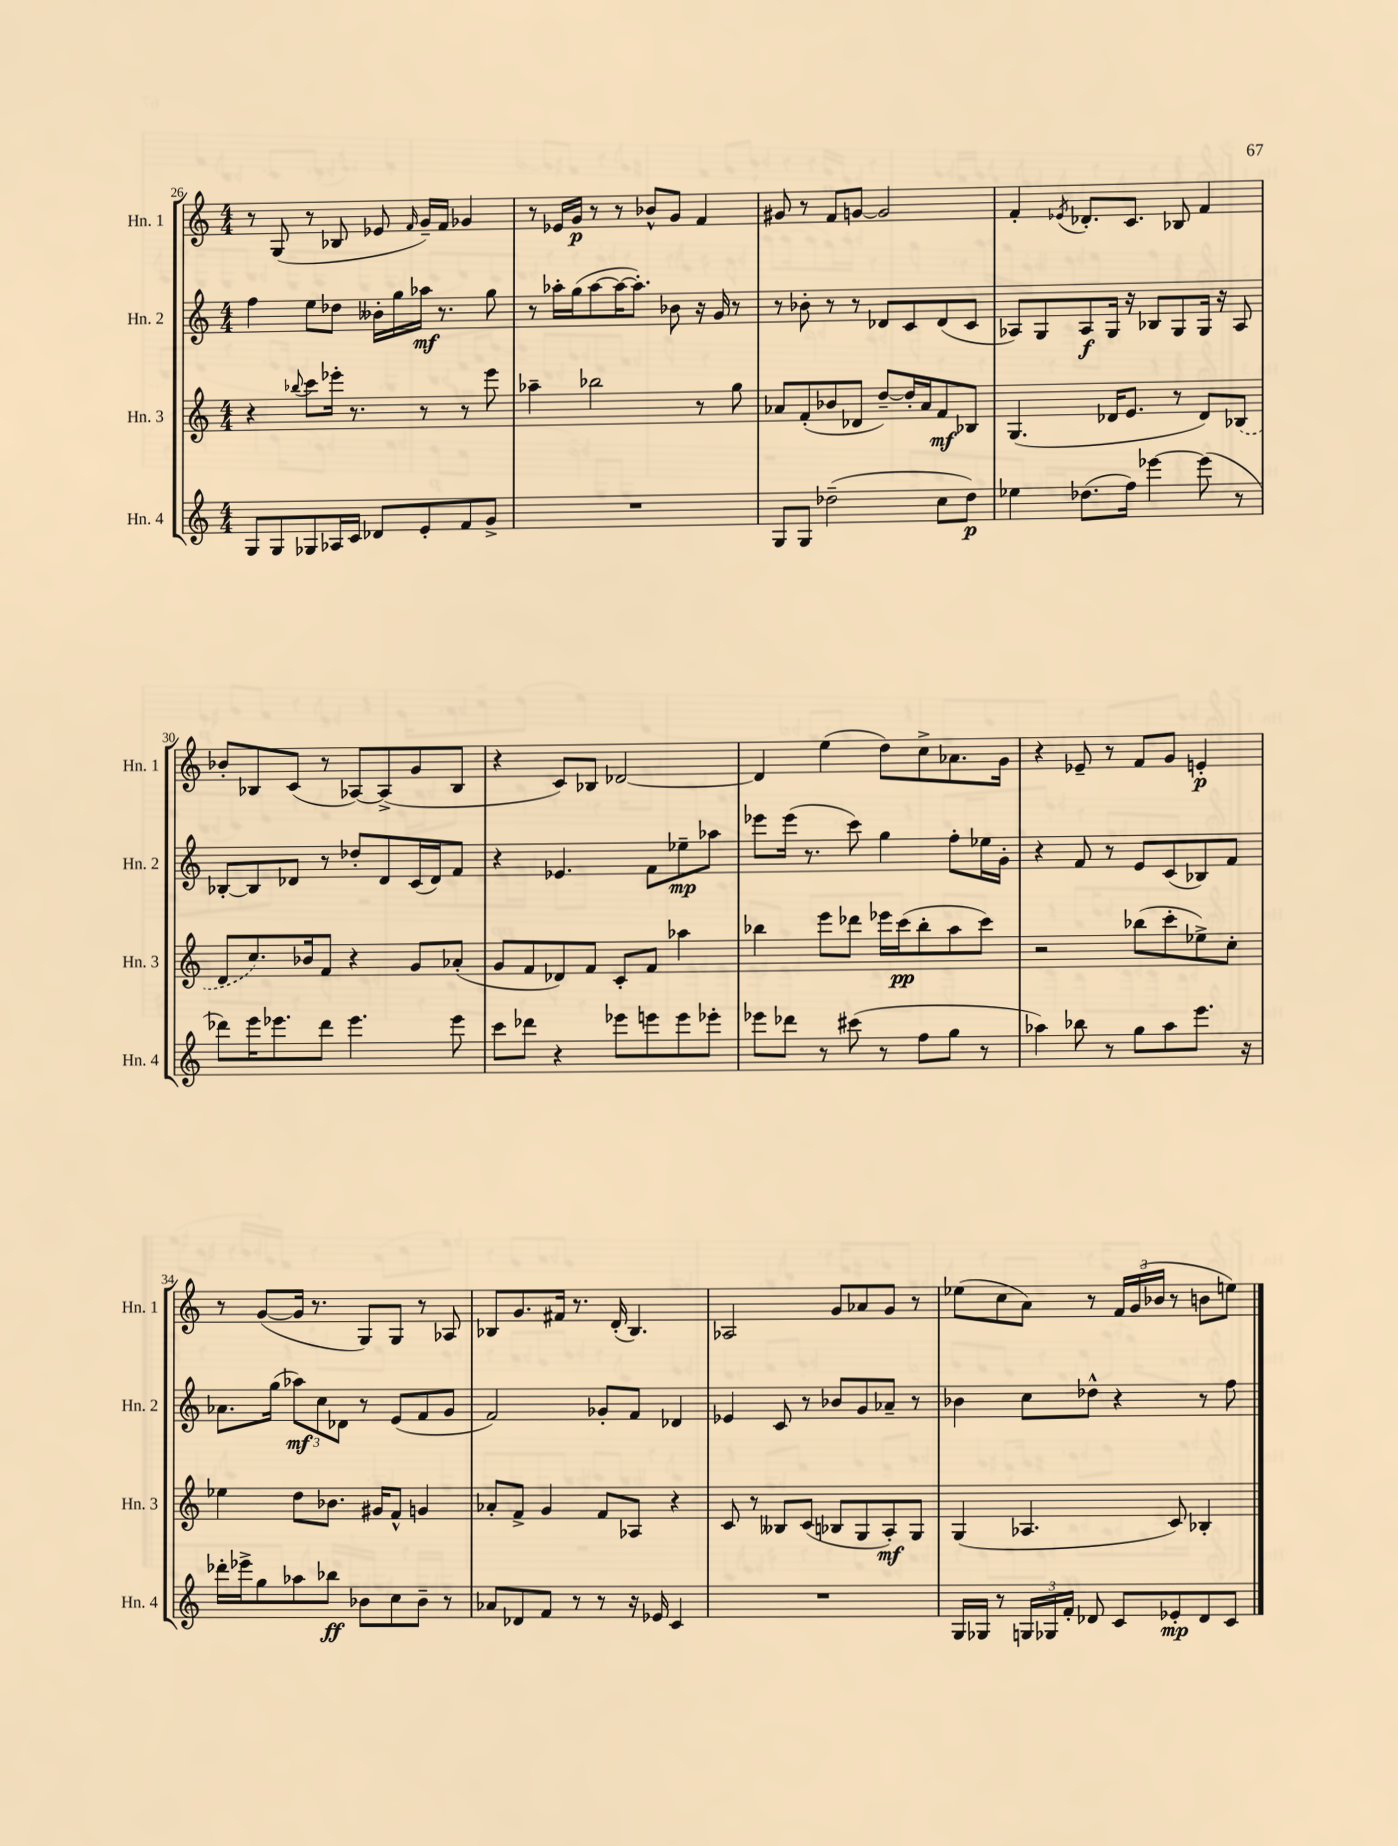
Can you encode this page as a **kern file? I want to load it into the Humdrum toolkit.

**kern	**kern	**kern	**kern
*staff4	*staff3	*staff2	*staff1
*clefG2	*clefG2	*clefG2	*clefG2
*k[]	*k[]	*k[]	*k[]
*M4/4	*M4/4	*M4/4	*M4/4
8G/L	4r	4ff\	8r
8G/	.	.	(8G/
.	8qqbb-/	.	.
8G-/	8ccc\L	8ee\L	8r
16A-/L	16eee-'\Jk	8dd-\J	8B-/
16c/JJ	8.r	.	.
8d-/L	.	16b--'\LL	8e-/
.	.	16gg\	.
.	.	.	16qqf/
8e'/	8r	16aa-\JJ	16g~/LL)
.	.	8.r	16f/JJ
8f/	8r	.	4g-/
8g^/J	8eee-\	8gg\	.
=	=	=	=
1r	4aa-~\	8r	8r
.	.	16aa-'\LL	16e-/LL
.	.	(16gg\J	16g/JJ
.	2bb-\	[8aa-\	8r
.	.	16aa-\_K	8r
.	.	8.aa-'\]J)	.
.	.	.	8b-^^/L
.	.	8b-\	8g/J
.	8r	16r	4f/
.	.	16g/	.
.	8gg\	8r	.
=	=	=	=
8G/L	8a-/L	8r	8g#/
8G/J	(8f'/	8b-'\	8r
(2dd-~\	8b-/	8r	8f/L
.	8d-/J	8r	[8g/J
.	[8dd~/L)	8d-/L	2g/]
.	16dd'/]L	8c/	.
.	16a-/J	.	.
8cc\L	8f/	(8d-/	.
8dd-\J)	8B-/J	8c/J	.
=	=	=	=
4ee-\	(4.G/	8A-/L)	4f'/
.	.	8G/	.
.	.	.	8qe-/
(8.dd-\L	.	8A-/	8.d-'/L
.	16d-/LK	16G/Jk	.
16ff\Jk)	8.e/J	16r	8.c/J
[4eee-\	.	8B-/L	.
.	8r	8G/	8B-/
(8eee-\]	8d-/L)	16G/Jk	4f/
.	.	16r	.
8r	(8B-/J	8A-/	.
=	=	=	=
8ddd-\L)	8d/L	[8B-'/L	8b-'/L
16eee\K	8.cc/)	8B-/]	8B-/
8.eee-\	.	.	.
.	.	8d-/J	(8c/J
.	16b-/k	.	.
8ddd-\J	8f/J	8r	8r
4.eee-\	4r	8dd-'/L	[8A-/L)
.	.	8d-/	(8A-^/]
.	8g/L	(16c/L	8g/
.	.	16d-/J)	.
8eee-\	(8a-'/J	8f/J	8B-/J
=	=	=	=
8ccc\L	8g/L	4r	4r
8ddd-\J	8f/	.	.
4r	8d-/)	4.e-/	8c/L)
.	8f/J	.	8B-/J
8eee-\L	8c'/L	.	[2d-/
8eee\	8f/J	8f\L	.
8eee\	4aa-\	8ee-~\	.
8eee-'\J	.	8aa-\J	.
=	=	=	=
8eee-\L	4bb-\	8eee-\L	4d-/]
8ddd-\J	.	(16eee-\Jk	.
.	.	8.r	.
8r	8eee\L	.	(4ee\
(8ccc#\	8ddd-\J	8ccc\)	.
8r	16eee-\LL	4gg\	8dd\L)
.	(16ccc\J	.	.
8ff\L	8bb-'\	.	8cc^\
8gg\J	8aa\	8ff'\L	8.a-\
8r	8ccc\J)	16ee-\L	.
.	.	16g'\JJ	16g\Jk
=	=	=	=
4aa-\)	2r	4r	4r
8bb-\	.	8f/	8e-~/
8r	.	8r	8r
8gg\L	(8bb-\L	8e/L	8f/L
8aa-\	8ccc'\	(8c/	8g/J
8.eee\J	8ee-^\)	8B-/)	4e'/
.	8cc'\J	8f/J	.
16r	.	.	.
=	=	=	=
16ddd-'\LL	4ee-\	8.a-\L	8r
16eee-^\J	.	.	.
8gg\	.	.	([8g/L
.	.	(16gg\Jk	.
8aa-\	8dd\L	12aa-\L)	16g/]Jk
.	.	.	8.r
.	.	12cc\	.
8bb-\J	8.b-\J	.	.
.	.	12d-\J	.
8b-\L	.	8r	8G/L)
.	16g#/LK	.	.
8cc\	8f^^/J	(8e/L	8G/J
8b-~\J	4g/	8f/	8r
8r	.	8g/J	8A-/
=	=	=	=
8a-/L	8a-'/L	2f/)	8B-/L
8d-/	8f^/J	.	8.g/
8f/J	4g/	.	.
.	.	.	16f#/Jk
8r	.	.	8.r
8r	8f/L	8g-'/L	.
.	.	.	(16d'/
16r	8A-/J	8f/J	4.B-/)
16e-/	.	.	.
4c/	4r	4d-/	.
=	=	=	=
1r	8c/	4e-/	2A-/
.	8r	.	.
.	8B--/L	8c/	.
.	(8c/J	8r	.
.	8B-/L	8b-/L	8g/L
.	8G/	8g/	8a-/
.	8A'/)	8a-~/J	8g/J
.	8G/J	8r	8r
=	=	=	=
16G/LL	(4G/	4b-\	(8ee-\L
16G-/JJ	.	.	.
8r	.	.	8cc\
24G/LL	4.A-/	8cc\L	8a\J)
24G-/	.	.	.
24f'/JJ	.	.	.
8d-/	.	8dd-^^\J	8r
8c/L	.	4r	24f/LL
.	.	.	(24g/
.	.	.	24b-/JJ
8e-'/	8c/)	.	8r
8d-/	4B-'/	8r	8b\L
8c/J	.	8ff\	8ee\J)
==	==	==	==
*-	*-	*-	*-
